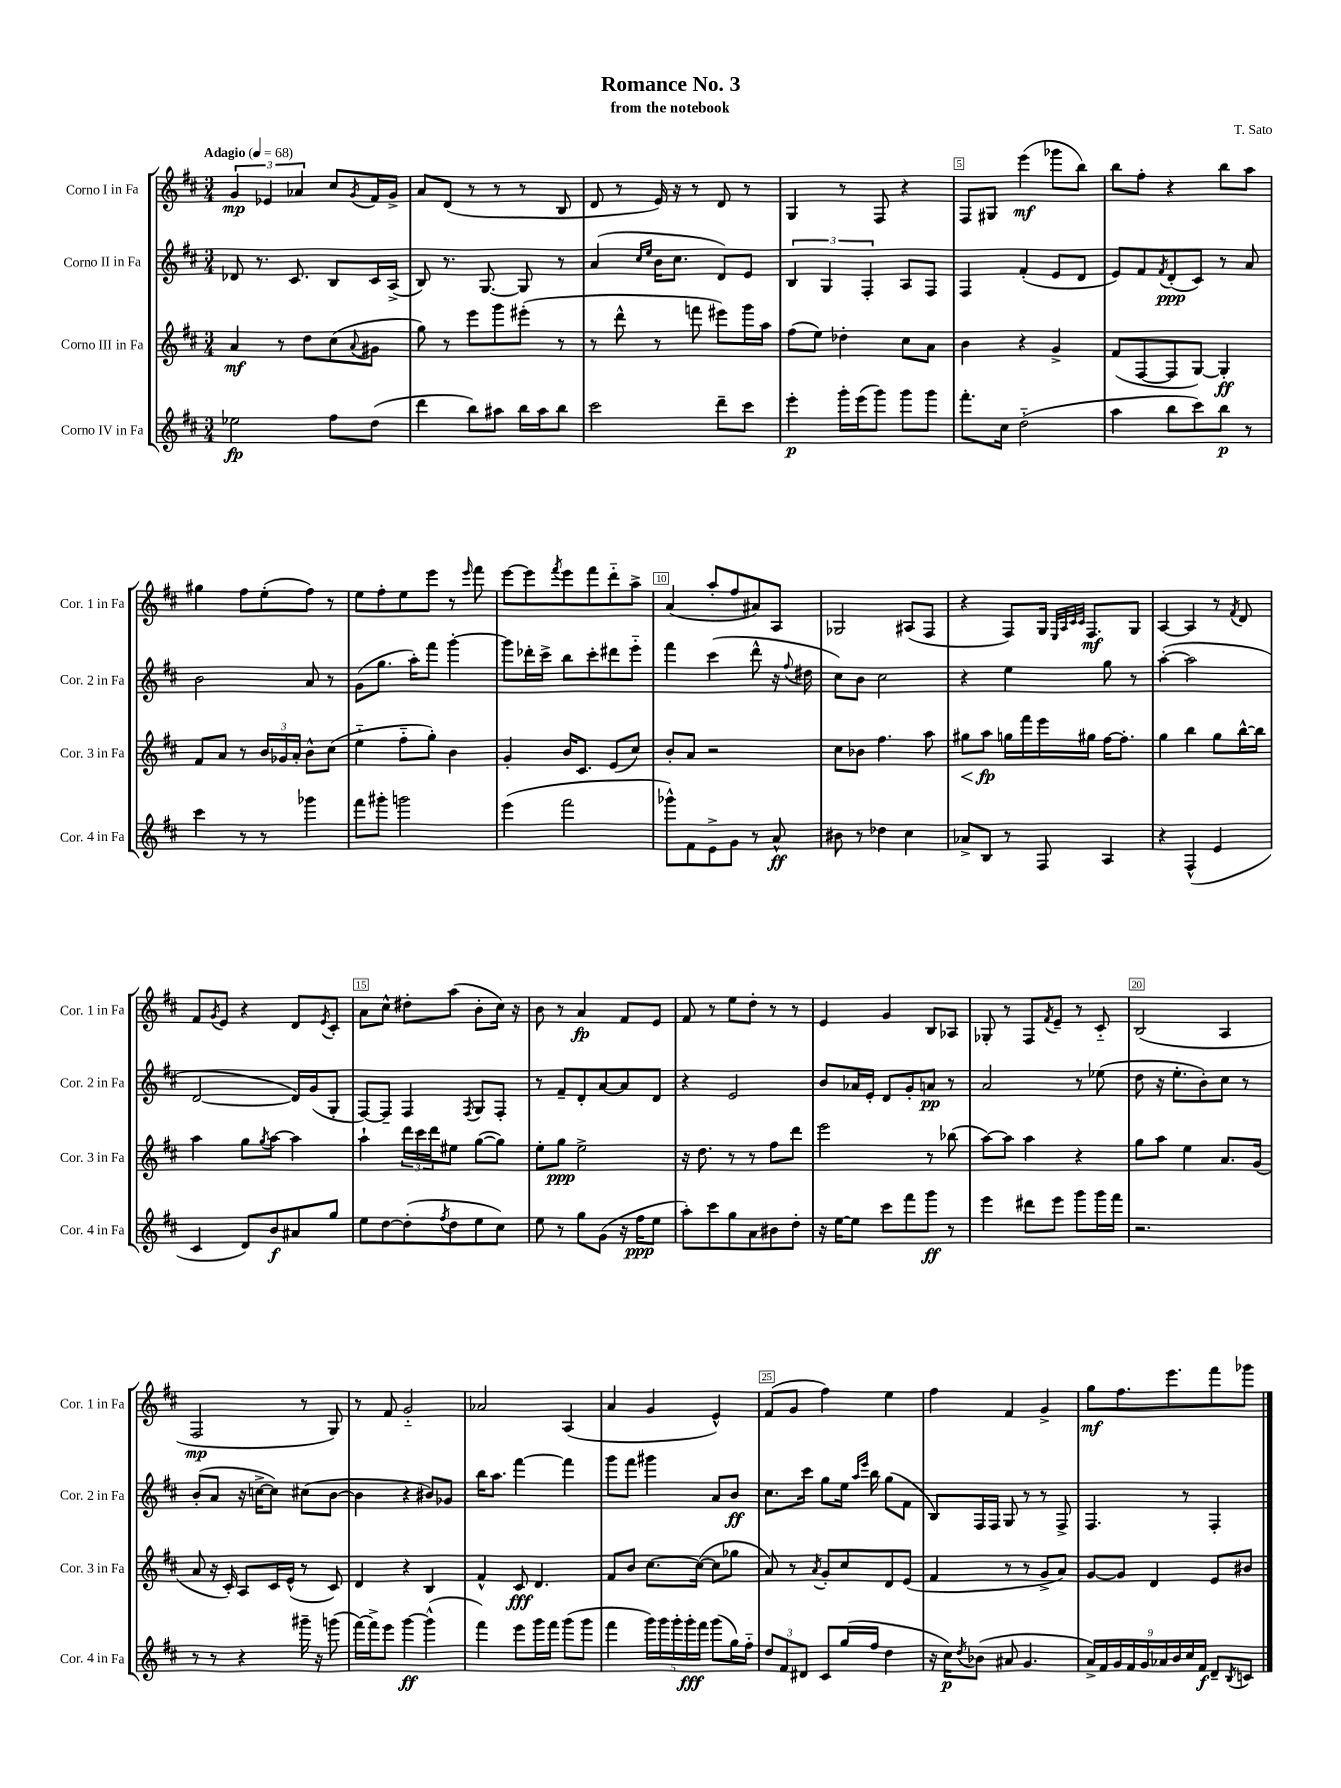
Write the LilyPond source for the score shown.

\header { title = "Romance No. 3" composer = "T. Sato" subtitle = "from the notebook" }
<<
\new StaffGroup <<
\new Staff = "s0" \with { instrumentName = "Corno I in Fa" shortInstrumentName = "Cor. 1 in Fa" } {
    \clef treble \key d \major \numericTimeSignature \time 3/4 \tempo "Adagio" 4 = 68
    \tuplet 3/2 { g'4\mp ees'4 aes'4 } cis''8 \acciaccatura { g'8 } fis'16 g'16-> |
    a'8 d'8( r8 r8 r8 b8 |
    d'8 r8 e'16) r16 r8 d'8 r8 |
    g4 r8 fis8 r4 |
    fis8 gis8 e'''4\mf( ges'''8 b''8) |
    b''8 fis''8-. r4 b''8 a''8 |
    gis''4 fis''8 e''8-.( fis''8) r8 |
    e''8 fis''8-. e''8 e'''8 r8 \grace { e'''16 } fis'''8 |
    e'''8~ e'''8 \acciaccatura { fis'''8 } e'''8 fis'''8 d'''8-_ a''8-> |
    a'4( a''8-. fis''8 ais'8) a8 |
    ges2 ais8( fis8 |
    r4 fis8) g16 \grace { e32 a32 cis'32 cis'32 } fis8.\mf g8 |
    a4~ a4 r8 \acciaccatura { fis'8 } d'8 |
    fis'8 \acciaccatura { g'8 } e'8 r4 d'8 \acciaccatura { e'8 } cis'8-. |
    a'8 cis''8-^ dis''8-. a''8( b'8-. cis''16) r16 |
    b'8 r8 a'4\fp fis'8 e'8 |
    fis'8 r8 e''8 d''8-. r8 r8 |
    e'4 g'4 b8 aes8 |
    ges8-. r8 fis8 \acciaccatura { fis'8 } e'8-- r8 cis'8-_ |
    b2( a4 |
    fis2\mp r8 g8) |
    r8 fis'8 g'2-_ |
    aes'2 a4( |
    a'4 g'4 e'4-^) |
    fis'8( g'8 fis''4) e''4 |
    fis''4 fis'4 g'4-> |
    g''8\mf fis''8. e'''8. fis'''8 ges'''8 \bar "|." |
}
\new Staff = "s1" \with { instrumentName = "Corno II in Fa" shortInstrumentName = "Cor. 2 in Fa" } {
    \clef treble \key d \major \numericTimeSignature \time 3/4
    des'8 r8. cis'8. b8 cis'16 a16->( |
    b8) r8. g8.~ g8 r8 |
    a'4( \grace { cis''16 e''16 } b'16 cis''8. d'8) e'8 |
    \tuplet 3/2 { b4 g4 fis4-. } a8 fis8 |
    fis4 fis'4-.( e'8 d'8 |
    e'8) fis'8 \acciaccatura { fis'8 } d'8-.\ppp( cis'8) r8 a'8 |
    b'2 a'8 r8 |
    g'8( g''8. a''16-.) fis'''8 g'''4~-. |
    g'''8 des'''16-. cis'''16-> b''8 cis'''8-. dis'''8 e'''8-_ |
    fis'''4 cis'''4( d'''8-^ r16 \appoggiatura { fis''8 } dis''16 |
    cis''8) b'8 cis''2 |
    r4 e''4 g''8 r8 |
    a''4~-.( a''2 |
    d'2~ d'16) g'16( g8-. |
    fis8~) fis8-- fis4 \acciaccatura { fis8 } g8 fis8-. |
    r8 fis'8-- d'8-. a'8~ a'8 d'8 |
    r4 e'2 |
    b'8 aes'16 e'16-. d'8 g'8-. a'8\pp r8 |
    a'2 r8 ees''8( |
    d''8 r16 e''8.-. b'8-.) cis''8 r8 |
    b'8-.( a'8 r16 c''16~-> c''8) cis''8( b'8~ |
    b'4 r4 bis'8) ges'8 |
    b''16 a''8. fis'''4~ fis'''4 |
    g'''8 fis'''8 gis'''4 a'8 b'8\ff |
    cis''8. cis'''16 g''8 e''16 \grace { a''16 e'''16 } b''16 g''8( fis'8 |
    b8) fis16 fis16 g8 r8 r8 fis8-> |
    fis4. r8 fis4-. \bar "|." |
}
\new Staff = "s2" \with { instrumentName = "Corno III in Fa" shortInstrumentName = "Cor. 3 in Fa" } {
    \clef treble \key d \major \numericTimeSignature \time 3/4
    a'4\mf r8 d''8 cis''8( \appoggiatura { a'8 } gis'8 |
    g''8) r8 e'''8 g'''8 eis'''8-.( r8 |
    r8 d'''8-^ r8 f'''8 eis'''8) g'''16 a''16 |
    fis''8( e''8) des''4-. cis''8 a'8 |
    b'4 r4 g'4-> |
    fis'8( fis8~ fis8 g8~) g4-.\ff |
    fis'8 a'8 r8 \tuplet 3/2 { b'16 ges'16 a'16-. } b'8-^ cis''8( |
    e''4-_ fis''8-_ g''8-.) b'4 |
    g'4-. b'16 cis'8. e'8( cis''8) |
    b'8-. a'8 r2 |
    cis''8 bes'8 fis''4. a''8 |
    gis''8\< a''8\fp\! g''16 fis'''16 e'''16 gis''16 fis''16~ fis''8.-. |
    g''4 b''4 g''8 b''16~-^ b''16 |
    a''4 g''8 \acciaccatura { g''8 } a''8~ a''4 |
    a''4-! \tuplet 3/2 { d'''16 cis'''16 d'''16 } eis''8 g''8~( g''8) |
    e''8-. g''8\ppp e''2-> |
    r16 d''8. r8 r8 fis''8 d'''8 |
    e'''2 r8 bes''8( |
    a''8~) a''8 a''4 r4 |
    g''8 a''8 e''4 a'8. g'16( |
    a'8 r16 cis'16-.) a8 cis'16 e'16-^( r8 cis'8) |
    d'4 r4 b4 |
    fis'4-^ cis'8\fff d'4. |
    fis'8 b'8 cis''8.~ cis''16~( cis''8 ges''8 |
    a'8) r8 \acciaccatura { a'8 } g'8-. cis''8 d'8 e'8( |
    fis'4 r8 r8 g'8-> a'8) |
    g'8~ g'8 d'4 e'8 bis'8 \bar "|." |
}
\new Staff = "s3" \with { instrumentName = "Corno IV in Fa" shortInstrumentName = "Cor. 4 in Fa" } {
    \clef treble \key d \major \numericTimeSignature \time 3/4
    ees''2\fp fis''8 d''8( |
    d'''4 b''8) ais''8 b''16 ais''16 b''8 |
    cis'''2 d'''8-- cis'''8 |
    e'''4-.\p g'''16-. e'''16( g'''8) g'''8 g'''8 |
    fis'''8.-. cis''16 d''2-_( |
    a''4 b''8 cis'''8) b''8\p r8 |
    cis'''4 r8 r8 ges'''4 |
    fis'''8 gis'''8-. g'''2 |
    e'''4( fis'''2 |
    ges'''8-^) fis'8 e'8-> g'8 r8 a'8-^\ff |
    bis'8 r8 des''4 cis''4 |
    aes'8-> b8 r8 fis8 a4 |
    r4 fis4-^( e'4 |
    cis'4 d'8) b'8\f ais'8 g''8 |
    e''8 d''8~ d''8-.( \acciaccatura { fis''8 } d''8 e''8 cis''8) |
    e''8 r8 g''8 g'8( r16 fis''16\ppp e''8 |
    a''8-.) cis'''8 g''8 a'8 bis'8 d''8-. |
    r16 e''16~ e''8 cis'''8 fis'''8 g'''8\ff r8 |
    e'''4 dis'''8 e'''8 g'''8 g'''16 fis'''16 |
    r2. |
    r8 r8 r4 gis'''16-- r16 g'''8( |
    fis'''16~) fis'''16-> e'''8 g'''4~\ff g'''4-^( |
    fis'''4) e'''8 g'''16 fis'''16 g'''8( g'''8 |
    fis'''4 \tuplet 5/4 { g'''16) g'''16 g'''16-. g'''16-.\fff fis'''16 } g'''8( g''16) fis''16-_ |
    \tuplet 3/2 { d''8 fis'8 dis'8 } cis'8 g''16( fis''16 d''4 |
    r16 cis''16\p) \acciaccatura { d''8 } bes'8( ais'8 g'4. |
    \tuplet 9/8 { a'16->) fis'16 g'16 fis'16 g'16 aes'16 b'16 cis''16 fis'16\f } d'8-- \acciaccatura { b8 } c'8 \bar "|." |
}
>>
>>
\layout { \context { \Score \override BarNumber.break-visibility = ##(#f #t #t) barNumberVisibility = #(every-nth-bar-number-visible 5) \override BarNumber.stencil = #(make-stencil-boxer 0.1 0.3 ly:text-interface::print) } }
